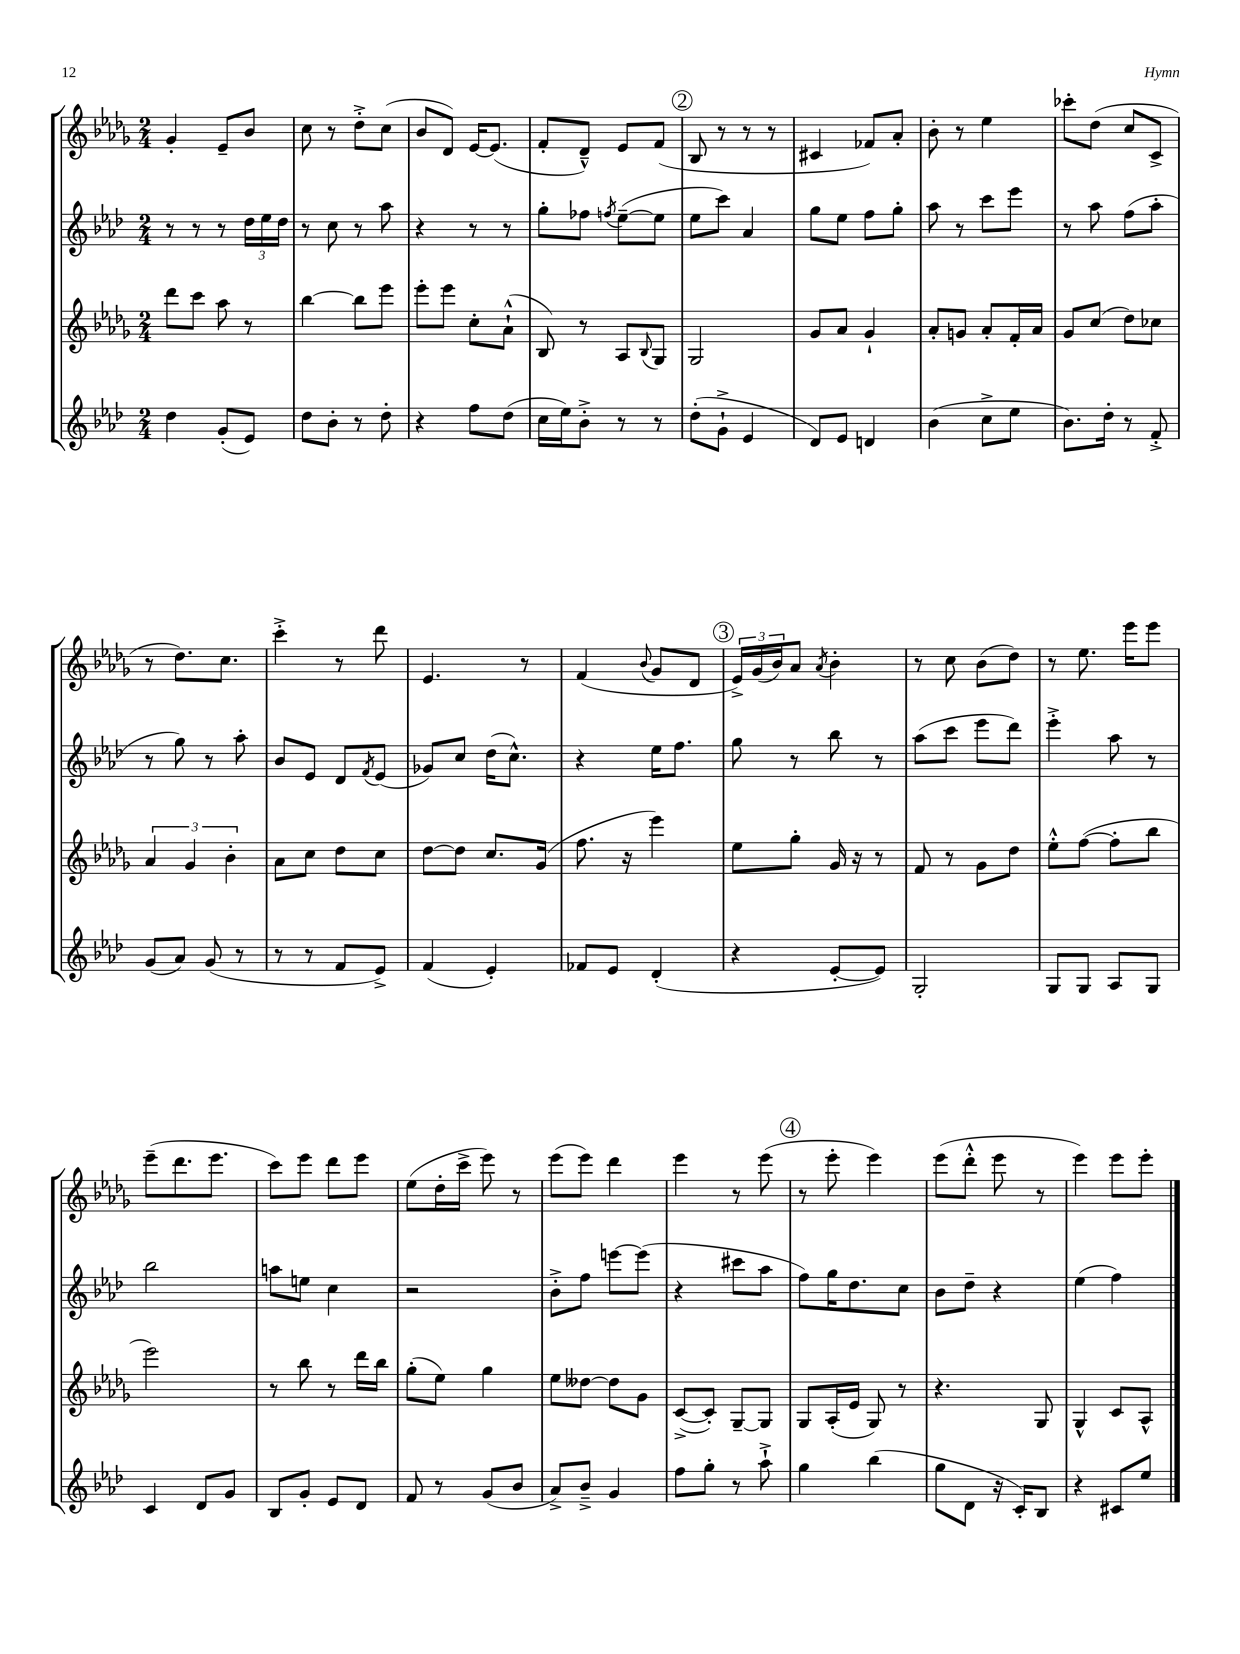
<<
\new StaffGroup <<
\new Staff = "s0" {
    \clef treble \key des \major \numericTimeSignature \time 2/4
    ges'4-. ees'8-- bes'8 |
    c''8 r8 des''8-.-> c''8( |
    bes'8 des'8) ees'16~ ees'8.( |
    f'8-. des'8---^) ees'8 f'8( |
    \mark \markup { \circle "2" } bes8 r8 r8 r8 |
    cis'4 fes'8) aes'8-. |
    bes'8-. r8 ees''4 |
    ces'''8-. des''8( c''8 c'8-> |
    r8 des''8.) c''8. |
    c'''4-.-> r8 des'''8 |
    ees'4. r8 |
    f'4( \appoggiatura { bes'8 } ges'8 des'8 |
    \mark \markup { \circle "3" } \tuplet 3/2 { ees'16->) ges'16( bes'16) } aes'8 \acciaccatura { aes'8 } bes'4-. |
    r8 c''8 bes'8( des''8) |
    r8 ees''8. ees'''16 ees'''8 |
    ees'''8--( des'''8. ees'''8. |
    c'''8) ees'''8 des'''8 ees'''8 |
    ees''8( des''16-. c'''16-> ees'''8) r8 |
    ees'''8( ees'''8) des'''4 |
    ees'''4 r8 ees'''8( |
    \mark \markup { \circle "4" } r8 ees'''8-. ees'''4) |
    ees'''8( des'''8-.-^ ees'''8 r8 |
    ees'''4) ees'''8 ees'''8-. \bar "|." |
}
\new Staff = "s1" {
    \clef treble \key aes \major \numericTimeSignature \time 2/4
    r8 r8 r8 \tuplet 3/2 { des''16 ees''16 des''16 } |
    r8 c''8 r8 aes''8 |
    r4 r8 r8 |
    g''8-. fes''8 \acciaccatura { f''8 } ees''8~--( ees''8 |
    \mark \markup { \circle "2" } ees''8 c'''8) aes'4 |
    g''8 ees''8 f''8 g''8-. |
    aes''8 r8 c'''8 ees'''8 |
    r8 aes''8 f''8( aes''8-. |
    r8 g''8) r8 aes''8-. |
    bes'8 ees'8 des'8 \acciaccatura { f'8 } ees'8( |
    ges'8) c''8 des''16( c''8.-^) |
    r4 ees''16 f''8. |
    \mark \markup { \circle "3" } g''8 r8 bes''8 r8 |
    aes''8( c'''8 ees'''8 des'''8) |
    ees'''4-.-> aes''8 r8 |
    bes''2 |
    a''8 e''8 c''4 |
    r2 |
    bes'8-.-> f''8 e'''8~ e'''8( |
    r4 cis'''8 aes''8 |
    \mark \markup { \circle "4" } f''8) g''16 des''8. c''8 |
    bes'8 des''8-- r4 |
    ees''4( f''4) \bar "|." |
}
\new Staff = "s2" {
    \clef treble \key des \major \numericTimeSignature \time 2/4
    des'''8 c'''8 aes''8 r8 |
    bes''4~ bes''8 ees'''8 |
    ees'''8-. ees'''8 c''8-. aes'8-!-^( |
    bes8) r8 aes8 \appoggiatura { bes8 } ges8 |
    \mark \markup { \circle "2" } ges2 |
    ges'8 aes'8 ges'4-! |
    aes'8-. g'8 aes'8-. f'16-. aes'16 |
    ges'8 c''8( des''8) ces''8 |
    \tuplet 3/2 { aes'4 ges'4 bes'4-. } |
    aes'8 c''8 des''8 c''8 |
    des''8~ des''8 c''8. ges'16( |
    f''8. r16 ees'''4) |
    \mark \markup { \circle "3" } ees''8 ges''8-. ges'16 r16 r8 |
    f'8 r8 ges'8 des''8 |
    ees''8-.-^ f''8~( f''8-. bes''8 |
    ees'''2) |
    r8 bes''8 r8 des'''16 bes''16 |
    ges''8-.( ees''8) ges''4 |
    ees''8 deses''8~ deses''8 ges'8 |
    c'8~->( c'8-.) ges8~-- ges8 |
    \mark \markup { \circle "4" } ges8 aes16-.( ees'16 ges8) r8 |
    r4. ges8 |
    ges4-^ c'8 aes8-^ \bar "|." |
}
\new Staff = "s3" {
    \clef treble \key aes \major \numericTimeSignature \time 2/4
    des''4 g'8-.( ees'8) |
    des''8 bes'8-. r8 des''8-. |
    r4 f''8 des''8( |
    c''16 ees''16) bes'8-.-> r8 r8 |
    \mark \markup { \circle "2" } des''8-.( g'8-!-> ees'4 |
    des'8) ees'8 d'4 |
    bes'4( c''8-> ees''8 |
    bes'8.) des''16-. r8 f'8-.-> |
    g'8( aes'8) g'8( r8 |
    r8 r8 f'8 ees'8->) |
    f'4( ees'4-.) |
    fes'8 ees'8 des'4-.( |
    \mark \markup { \circle "3" } r4 ees'8~-. ees'8) |
    g2-. |
    g8 g8 aes8 g8 |
    c'4 des'8 g'8 |
    bes8 g'8-. ees'8 des'8 |
    f'8 r8 g'8( bes'8 |
    aes'8->) bes'8---> g'4 |
    f''8 g''8-. r8 aes''8-!-> |
    \mark \markup { \circle "4" } g''4 bes''4( |
    g''8 des'8 r16 c'16-.) bes8 |
    r4 cis'8 ees''8 \bar "|." |
}
>>
>>
\layout { \context { \Score \remove "Bar_number_engraver" } }
